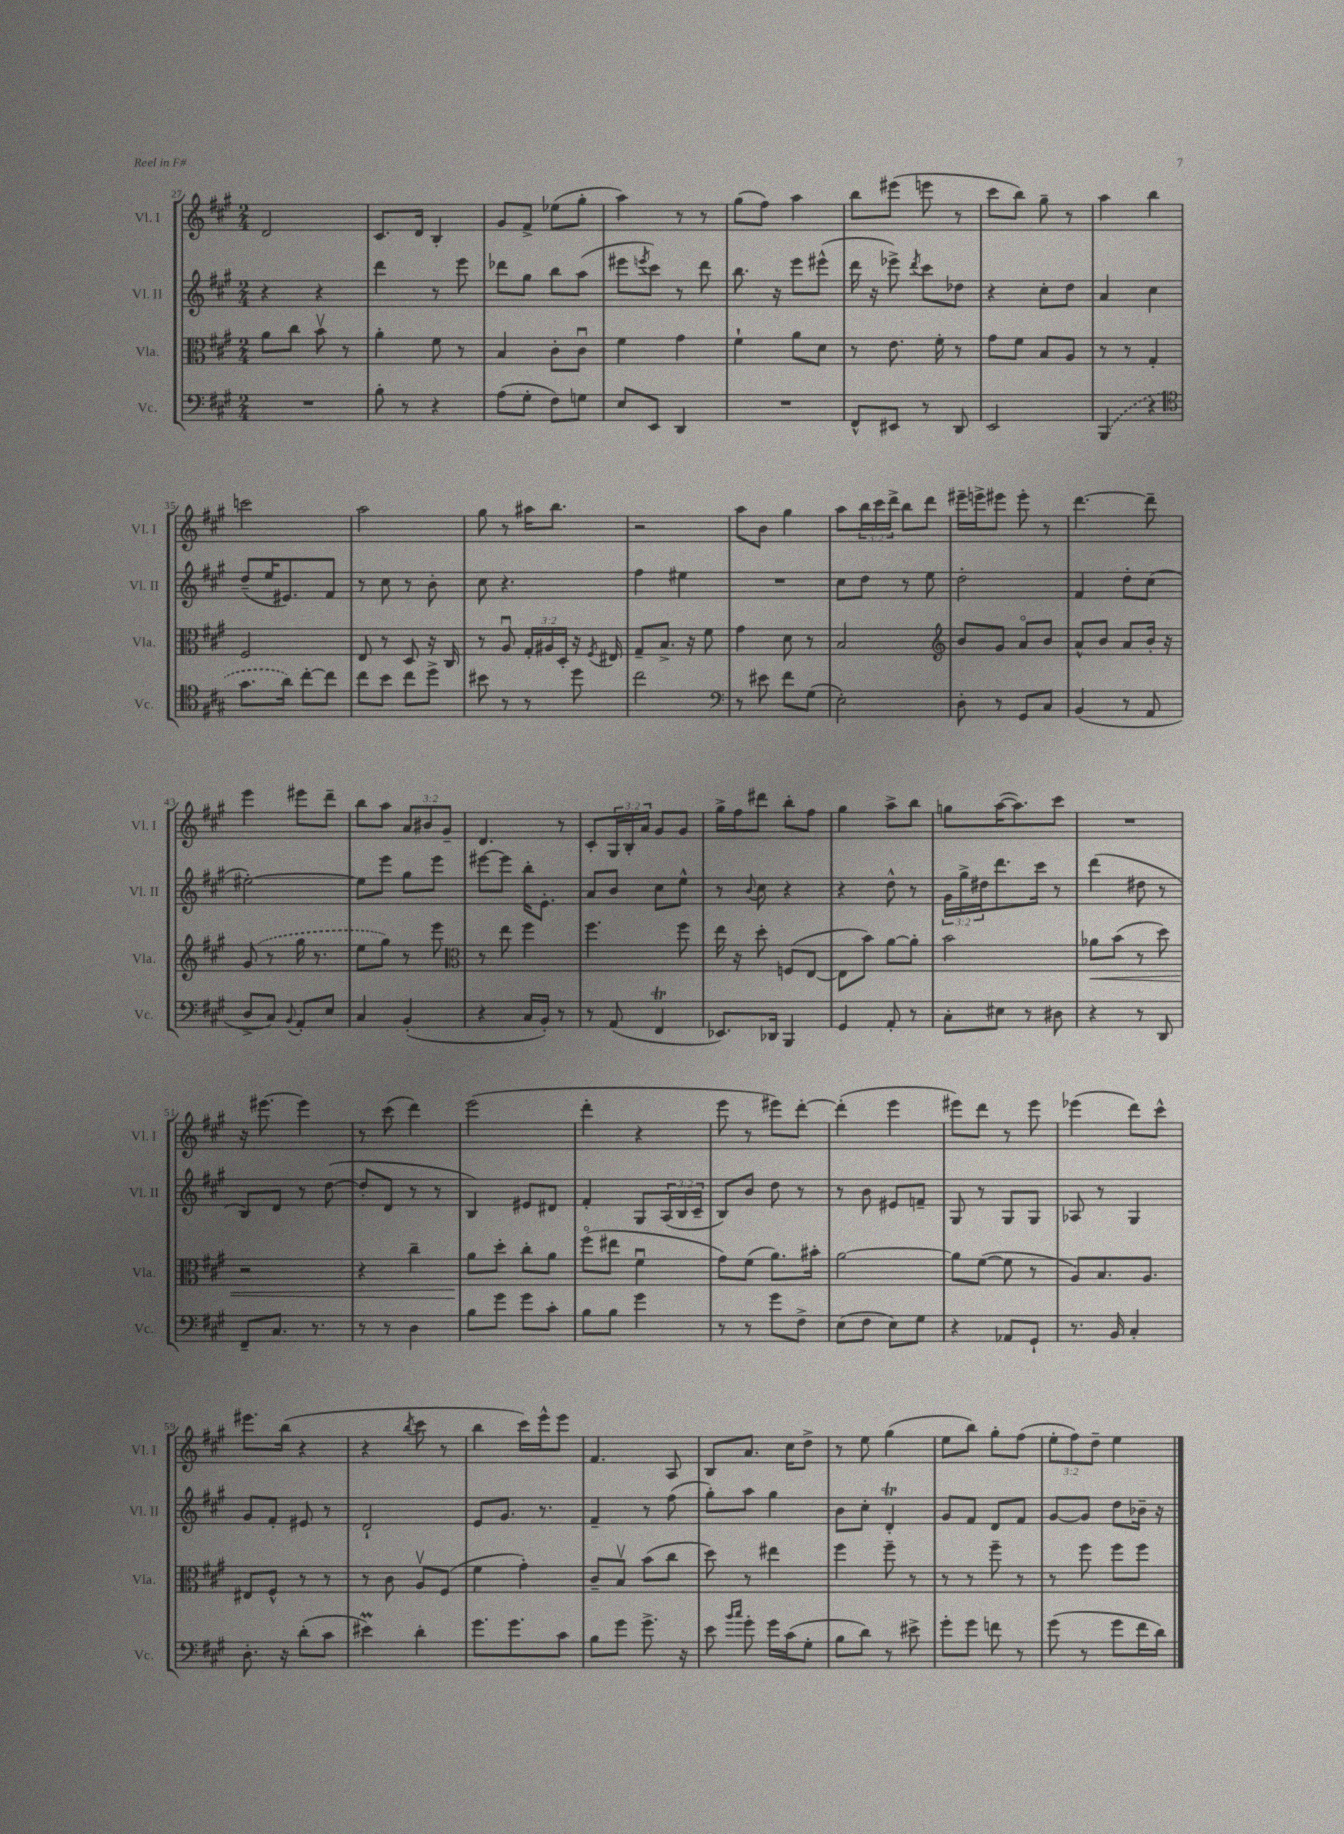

**kern	**kern	**dynam	**kern	**kern
*part4	*part3	*part3	*part2	*part1
*staff4	*staff3	*staff3	*staff2	*staff1
*I"Vc.	*I"Vla.	*	*I"Vl. II	*I"Vl. I
*I'Vc.	*I'Vla.	*	*I'Vl. II	*I'Vl. I
*clefF4	*clefC3	*	*clefG2	*clefG2
*k[f#c#g#]	*k[f#c#g#]	*	*k[f#c#g#]	*k[f#c#g#]
*M2/4	*M2/4	*	*M2/4	*M2/4
=27	=27	=27	=27	=27
2r	8a\L	.	4r	2d/
.	8cc#\J	.	.	.
.	8bv\	.	4r	.
.	8r	.	.	.
=28	=28	=28	=28	=28
8B'\	4a'\	.	4ddd\	8.c#/L
8r	.	.	.	.
.	.	.	.	16d/Jk
4r	8f#\	.	8r	4B'/
.	8r	.	8eee\	.
=29	=29	=29	=29	=29
(8A\L	4B/	.	8ddd-X\L	8g#/L
8G#'\J	.	.	8gg#\J	8f#^/J
8F#\L)	8c#'\L	.	8bb\L	(8ee-X\L
8Gn\J	8c#u\J	.	(8aa\J	8gg#'\J
=30	=30	=30	=30	=30
8E/L	4f#\	.	8eee#X\L	4aa\)
.	.	.	8qeeen/	.
8EE/J	.	.	8ccc#\J)	.
4DD/	4g#\	.	8r	8r
.	.	.	8ddd\	8r
=31	=31	=31	=31	=31
2r	4f#`\	.	8.bb\	(8gg#\L
.	.	.	.	8ff#\J)
.	.	.	16r	.
.	8a\L	.	8eee\L	4aa\
.	8d\J	.	(8eee#X^^\J	.
=32	=32	=32	=32	=32
8FF#^^/L	8r	.	16ddd\	8bb\L
.	.	.	16r	.
8EE#X/J	8.e\	.	8eee-X^\)	(8eee#X\J
.	.	.	8qddd/	.
8r	.	.	8ccc#\L	8eeen\
.	16f#'\	.	.	.
8DD/	8r	.	8dd-X\J	8r
=33	=33	=33	=33	=33
2EE/	8g#\L	.	4r	8ccc#\L
.	8f#\J	.	.	8bb\J)
.	8B/L	.	8cc#'\L	8gg#~\
.	8A/J	.	8dd\J	8r
=34	=34	=34	=34	=34
(4BBB/	8r	.	4a/	4aa\
.	8r	.	.	.
4r	4G#'/	.	4cc#\	4bb\
!!LO:LB:g=z
=35	=35	=35	=35	=35
*clefC4	*	*	*	*
8.g#\L	2F#/	.	(8dd~/L	2cccn\
.	.	.	16ee/K	.
16a\Jk)	.	.	8.e#X/)	.
[8cc#'\L	.	.	.	.
8cc#\J]	.	.	8f#/J	.
=36	=36	=36	=36	=36
8cc#\L	8E/	.	8r	2aa\
8b\J	8r	.	8cc#\	.
8cc#\L	8D/	.	8r	.
8dd^\J	16r	.	8b'\	.
.	16C#/	.	.	.
=37	=37	=37	=37	=37
8b#X\	8r	.	8cc#\	8gg#\
8r	8Au/	.	4.r	8r
8r	24G#'/LL	.	.	16aa#X\KL
.	24A#X/	.	.	.
.	.	.	.	8.bb\J
.	24D'/JJ	.	.	.
8dd\	16r	.	.	.
.	8qF#/	.	.	.
.	16E#X/	.	.	.
=38	=38	=38	=38	=38
2cc#\	8G#~/L	.	4ff#\	2r
.	8.B^/J	.	.	.
.	.	.	4ee#X\	.
.	16r	.	.	.
.	8f#\	.	.	.
=39	=39	=39	=39	=39
*clefF4	*	*	*	*
8r	4g#\	.	2r	8aa\L
8e#X\	.	.	.	8b\J
8f#\L	8d\	.	.	4gg#\
(8G#\J	8r	.	.	.
=40	=40	=40	=40	=40
2E'\)	2B/	.	8cc#\L	8aa\L
.	.	.	8dd\J	24bb\L
.	.	.	.	24ccc#\
.	.	.	.	24ddd^\JJ
.	.	.	8r	8bb\L
.	.	.	8ee\	8ddd\J
=41	=41	=41	=41	=41
*	*clefG2	*	*	*
8D'\	8b/L	.	2dd'\	16eee#X~\LL
.	.	.	.	16eeen^\J
8r	8g#/J	.	.	8eee#X\J
8GG#/L	8a/L	.	.	8eee#'\
8C#/J	8b/J	.	.	8r
=42	=42	=42	=42	=42
(4BB/	8a^^/L	.	4f#/	[4.ddd\
.	8b/J	.	.	.
8r	8a/L	.	8dd'\L	.
8AA/	16b'/Jk	.	(8cc#\J	8ddd~\]
.	16r	.	.	.
!!LO:LB:g=z
=43	=43	=43	=43	=43
8D^/L	(8g#/	.	[2ee#X'\)	4eee\
8C#/J)	8r	.	.	.
8qqBB/	.	.	.	.
8AA'/L	16gg#\	.	.	8eee#X\L
.	8.r	.	.	.
8E/J	.	.	.	8ddd~\J
=44	=44	=44	=44	=44
4C#/	8ee\L	.	8ee#\L]	8bb\L
.	8gg#\J)	.	8eee\J	8aa\J
(4BB'/	8r	.	8gg#\L	12a/L
.	.	.	.	12b#X/
.	8eee\	.	8eee\J	.
.	.	.	.	12g#~/J
=45	=45	=45	=45	=45
*	*clefC3	*	*	*
4r	8r	.	[8eee#X\L	4.d/
.	8ee\	.	8eee#\J]	.
16C#/LL	4ff#\	.	16bb'\KL	.
16BB'/JJ)	.	.	8.e'\J	.
8r	.	.	.	8r
=46	=46	=46	=46	=46
8r	4.ff#\	.	8a/L	8c#'/L
(8AA/	.	.	8b/J	24G#/L
.	.	.	.	24B'/
.	.	.	.	24a/JJ
4FF#T/	.	.	8cc#\L	8g#/L
.	8ff#\	.	8ee^^\J	8g#/J
=47	=47	=47	=47	=47
8.EE-X/L)	16ee\	.	8r	16gg#^\LL
.	16r	.	.	16ff#\J
.	.	.	8qqb/	.
.	8dd'\	.	8cc#\	8ddd#X\J
16DD-X/Jk	.	.	.	.
4BBB/	(8Fn/L	.	4r	8bb'\L
.	[8E/J	.	.	8ff#\J
=48	=48	=48	=48	=48
4GG#/	8E\L]	.	4r	4gg#\
.	8b\J)	.	.	.
8AA'/	[8a\L	.	8dd^^\	8aa^\L
8r	8a'\J]	.	8r	8bb\J
=49	=49	=49	=49	=49
8C#'\L	2b\	.	24g#\LL	8ggn\L
.	.	.	24gg#^\	.
.	.	.	24dd#X\J	.
8E#X\J	.	.	8.ddd\	([16aa\K
.	.	.	.	8.aa\])
8r	.	.	.	.
.	.	.	16ccc#\Jk	.
8D#X\	.	.	8r	8ccc#\J
=50	=50	=50	=50	=50
!	!	!LO:HP:b	!	!
4r	8a-X\L	<	(4ddd\	2r
.	(8b\J	.	.	.
8r	8r	.	8dd#X\	.
8DD/	8dd\)	.	8r	.
!!LO:LB:g=z
=51	=51	=51	=51	=51
8FF#~/L	2r	.	8B/L)	16r
.	.	.	.	[8.eee#X\
8.C#/J	.	.	8d/J	.
.	.	.	8r	4eee#\]
8.r	.	.	.	.
.	.	.	([8dd\	.
=52	=52	=52	=52	=52
8r	4r	.	8dd'/L]	8r
8r	.	.	8d/J	(8ccc#\
4D\	4cc#~\	.	8r	4ddd\)
.	.	.	8r	.
=53	=53	=53	=53	=53
8B\L	8a\L	.	4B/)	(2eee\
8g#\J	8dd'\J	[	.	.
8g#\L	8cc#'\L	.	8e#X/L	.
8c#'\J	8a\J	.	8d#X/J	.
=54	=54	=54	=54	=54
8B\L	(8ff#\L	.	4f#'/	4ddd'\
8B\J	8ee#X\J	.	.	.
4g#\	4f#u\	.	8G#/L	4r
.	.	.	(24A/L	.
.	.	.	24B/	.
.	.	.	24c#~/JJ	.
=55	=55	=55	=55	=55
8r	8g#\L)	.	8B/L)	8eee\
8r	(8f#\J	.	8b/J	8r
8g#\L	8.a\L)	.	8dd\	8eee#X\L)
8F#^\J	.	.	8r	[8ddd'\J
.	16b#X'\Jk	.	.	.
=56	=56	=56	=56	=56
(8E\L	[2a\	.	8r	(4ddd'\]
8F#\J	.	.	8b\	.
8E\L)	.	.	8e#X/L	4eee\
8G#\J	.	.	8fn~/J	.
=57	=57	=57	=57	=57
4r	8a\L]	.	8G#/	8eee#X\L)
.	([8f#\J	.	8r	8ddd\J
8AA-X/L	8f#\]	.	8G#/L	8r
8GG#`/J	8r	.	8G#/J	8eee#\
=58	=58	=58	=58	=58
8.r	8A/L)	.	8A-X/	(4eee-X\
.	8.B/	.	8r	.
16BB/	.	.	.	.
4C#'/	.	.	4G#/	8ddd\L)
.	8.A/J	.	.	.
.	.	.	.	8ccc#^^\J
!!LO:LB:g=z
=59	=59	=59	=59	=59
8.D'\	8E#X/L	.	8g#/L	8.eee#X\L
.	8F#^^/J	.	8f#'/J	.
16r	.	.	.	(16bb\Jk
(8d'\L	8r	.	8e#X/	4r
8c#\J	8r	.	8r	.
=60	=60	=60	=60	=60
4e#Xm\)	8r	.	2d`/	4r
.	8c#\	.	.	.
.	.	.	.	8qbb/
4d'\	8Av/L	.	.	8ccc#\
.	(8F#/J	.	.	8r
=61	=61	=61	=61	=61
8.g#\L	4f#\	.	8e/L	4bb\
.	.	.	8.g#/J	.
8.g#\	.	.	.	.
.	4g#'\)	.	.	16ccc#\LL)
.	.	.	8.r	16eee^^\J
8c#\J	.	.	.	8eee\J
=62	=62	=62	=62	=62
8B\L	8c#~/L	.	4f#~/	4.f#/
8g#\J	8Bv/J	.	.	.
8.g#^\	(8b\L	.	8r	.
.	8cc#\J	.	(8ff#\	8A/
16r	.	.	.	.
=63	=63	=63	=63	=63
8e\	8dd\)	.	8gg#'\L)	8B/L
16qqb/LL	.	.	.	.
16qqcc#/JJ	.	.	.	.
8g#'\	8r	.	8aa\J	8.a/J
16g#\LL	4ee#X\	.	4gg#\	.
(16c#\J	.	.	.	16cc#\KL
8G#'\J	.	.	.	8dd^\J
=64	=64	=64	=64	=64
8B\L	4ff#\	.	8b\L	8r
8d\J)	.	.	8cc#'\J	8ee\
8r	8ff#~\	.	4dT'/	(4gg#\
8e#X^\	8r	.	.	.
=65	=65	=65	=65	=65
8g#'\L	8r	.	8g#/L	8ee\L
8g#\J	8r	.	8f#/J	8bb\J)
8fn\	8ff#~\	.	8d/L	8gg#'\L
8r	8r	.	8f#/J	(8ff#\J
=66	=66	=66	=66	=66
(8g#\	8r	.	[8g#/L	12ee'\L
.	.	.	.	12ff#\)
8r	8ff#\	.	8g#/J]	.
.	.	.	.	12dd~\J
8g#\L	8ff#\L	.	8dd\L	4ee\
16f#\L	8ff#\J	.	16b-X~\Jk	.
16d\JJ)	.	.	16r	.
==	==	==	==	==
*-	*-	*-	*-	*-
